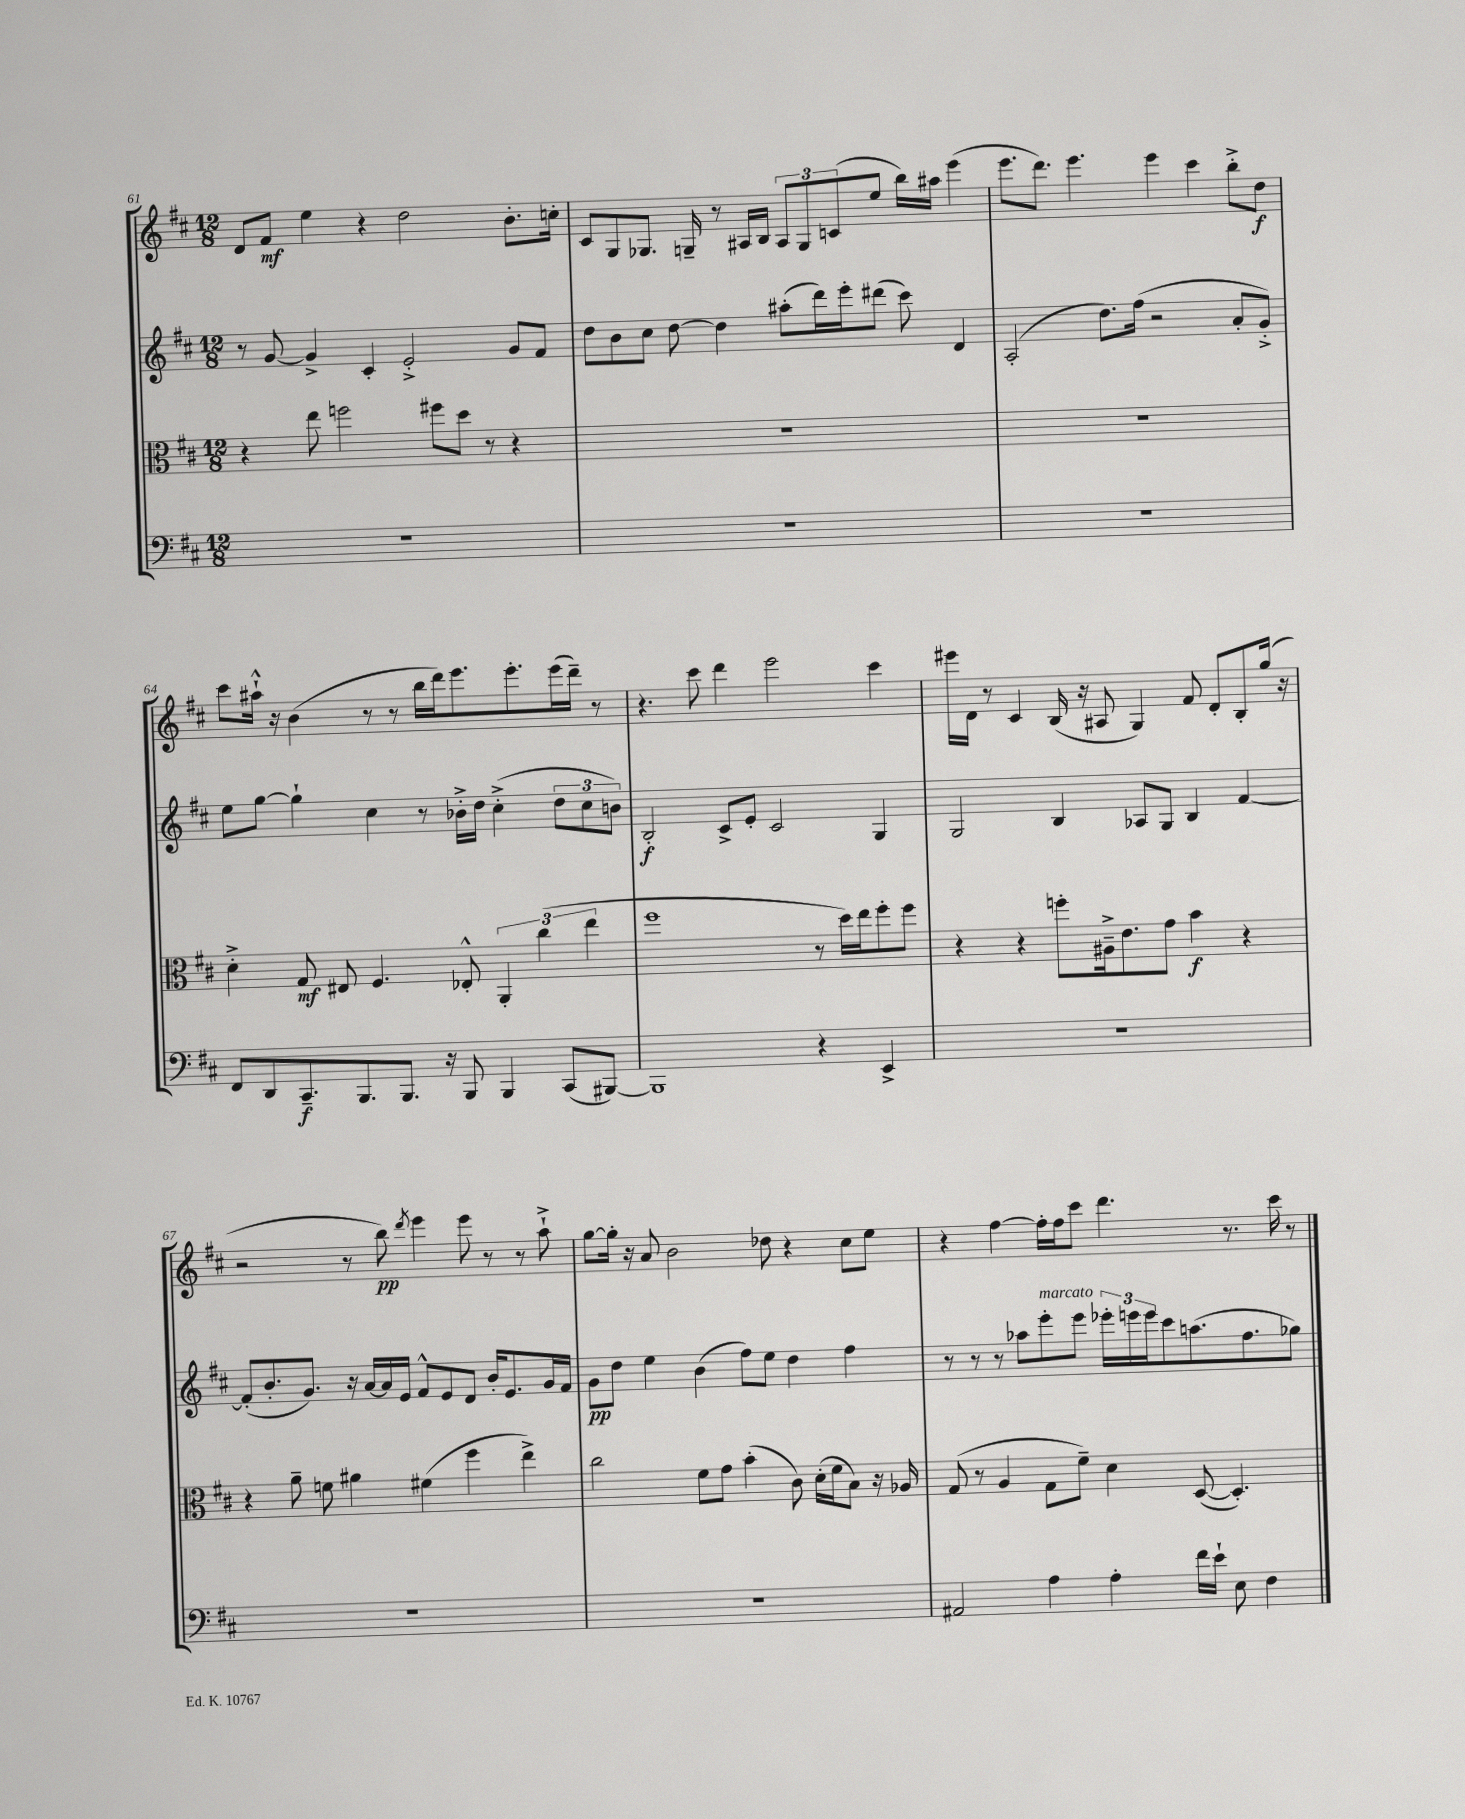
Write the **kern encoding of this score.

**kern	**dynam	**kern	**dynam	**kern	**dynam	**kern	**dynam
*part4	*part4	*part3	*part3	*part2	*part2	*part1	*part1
*staff4	*staff4	*staff3	*staff3	*staff2	*staff2	*staff1	*staff1
*clefF4	*	*clefC3	*	*clefG2	*	*clefG2	*
*k[f#c#]	*	*k[f#c#]	*	*k[f#c#]	*	*k[f#c#]	*
*M12/8	*	*M12/8	*	*M12/8	*	*M12/8	*
=61	=61	=61	=61	=61	=61	=61	=61
1.r	.	4r	.	8r	.	8d/L	.
.	.	.	.	[8g/	.	8f#/J	mf
.	.	8ee\	.	4g^/]	.	4ee\	.
.	.	2ffn\	.	.	.	.	.
.	.	.	.	4c#'/	.	4r	.
.	.	.	.	2e'^/	.	2dd\	.
.	.	8ff#X\L	.	.	.	.	.
.	.	8dd\J	.	.	.	.	.
.	.	8r	.	.	.	.	.
.	.	4r	.	8g/L	.	8.b'\L	.
.	.	.	.	8f#/J	.	.	.
.	.	.	.	.	.	16ccn'\Jk	.
=62	=62	=62	=62	=62	=62	=62	=62
1.r	.	1.r	.	8dd\L	.	8c#/L	.
.	.	.	.	8b\	.	8G/	.
.	.	.	.	8cc#\J	.	8.G-X/J	.
.	.	.	.	[8dd\	.	.	.
.	.	.	.	.	.	16Gn~/	.
.	.	.	.	4dd\]	.	8r	.
.	.	.	.	.	.	16A#X/LL	.
.	.	.	.	.	.	16B/JJ	.
.	.	.	.	(8aa#X'\L	.	12A#/L	.
.	.	.	.	.	.	12G/	.
.	.	.	.	16ddd\L)	.	.	.
.	.	.	.	.	.	(12cn/	.
.	.	.	.	16eee'\J	.	.	.
.	.	.	.	(8ddd#X\J	.	8ee/J	.
.	.	.	.	8ccc#\)	.	16bb\LL)	.
.	.	.	.	.	.	16aa#X\JJ	.
.	.	.	.	4d/	.	(4eee\	.
=63	=63	=63	=63	=63	=63	=63	=63
1.r	.	1.r	.	(2A'/	.	8.eee\L	.
.	.	.	.	.	.	8.ddd\J)	.
.	.	.	.	.	.	4.eee\	.
.	.	.	.	8.dd\L)	.	.	.
.	.	.	.	(16ff#\Jk	.	.	.
.	.	.	.	2r	.	4eee\	.
.	.	.	.	.	.	4ccc#\	.
.	.	.	.	8a'/L	.	8bb'^\L	.
.	.	.	.	8g'^/J)	.	8dd\J	f
!!LO:LB:g=z
=64	=64	=64	=64	=64	=64	=64	=64
8FF#/L	.	4d'^\	.	8ee\L	.	8ccc#\L	.
8DD/	.	.	.	[8gg\J	.	16aa#X`^^\Jk	.
.	.	.	.	.	.	16r	.
8.CC#~/	f	8G/	mf	4gg`\]	.	(4b\	.
.	.	8E#X/	.	.	.	.	.
8.BBB/	.	.	.	.	.	.	.
.	.	4.F#/	.	4cc#\	.	8r	.
8.BBB/J	.	.	.	.	.	8r	.
.	.	.	.	8r	.	16bb\LL	.
16r	.	.	.	.	.	16ddd\J)	.
8BBB/	.	8E-X'^^/	.	16b-X'^\LL	.	8.eee\	.
.	.	.	.	16dd\JJ	.	.	.
4BBB/	.	6AA'/	.	(4cc#'^\	.	.	.
.	.	.	.	.	.	8.eee'\	.
.	.	(6cc#\	.	.	.	.	.
(8CC#/L	.	.	.	12dd\L	.	(16eee\L	.
.	.	.	.	.	.	16ddd~\JJ)	.
.	.	6ee\	.	12cc#\	.	.	.
[8BBB#X/J)	.	.	.	.	.	8r	.
.	.	.	.	12bn\J)	.	.	.
=65	=65	=65	=65	=65	=65	=65	=65
1BBB#]	.	1ff#	.	2B'/	f	4.r	.
.	.	.	.	.	.	8ccc#\	.
.	.	.	.	8c#^/L	.	4ddd\	.
.	.	.	.	8e'/J	.	.	.
.	.	.	.	2c#/	.	2eee\	.
4r	.	8r	.	.	.	.	.
.	.	16dd\LL)	.	.	.	.	.
.	.	16ee\J	.	.	.	.	.
4EE^/	.	8ff#'\	.	4G/	.	4ccc#\	.
.	.	8ff#\J	.	.	.	.	.
=66	=66	=66	=66	=66	=66	=66	=66
1.r	.	4r	.	2G/	.	16eee#X\LL	.
.	.	.	.	.	.	16d\JJ	.
.	.	.	.	.	.	8r	.
.	.	4r	.	.	.	4c#/	.
.	.	8ffn'\L	.	4B/	.	(16B/	.
.	.	.	.	.	.	16r	.
.	.	16A#X~^\k	.	.	.	8A#X/	.
.	.	8.e\	.	.	.	.	.
.	.	.	.	8A-X/L	.	4G/)	.
.	.	8g\J	.	8G/J	.	.	.
.	.	4b\	f	4B/	.	8f#/	.
.	.	.	.	.	.	8d'/L	.
.	.	4r	.	[4f#/	.	8B'/	.
.	.	.	.	.	.	(16gg/Jk	.
.	.	.	.	.	.	16r	.
!!LO:LB:g=z
=67	=67	=67	=67	=67	=67	=67	=67
1.r	.	4r	.	(8f#'/L]	.	2r	.
.	.	.	.	8.b'/	.	.	.
.	.	8a~\	.	.	.	.	.
.	.	.	.	8.g/J)	.	.	.
.	.	8fn\	.	.	.	.	.
.	.	4a#X\	.	16r	.	8r	.
.	.	.	.	[16a/LL	.	.	.
.	.	.	.	16a/]	.	8bb\)	pp
.	.	.	.	16e/JJ	.	.	.
.	.	.	.	.	.	8qddd/	.
.	.	(4f#X\	.	8f#^^/L	.	4eee\	.
.	.	.	.	8e/	.	.	.
.	.	4ff#\	.	8d/J	.	8eee\	.
.	.	.	.	16b'/KL	.	8r	.
.	.	.	.	8.e/	.	.	.
.	.	4ee^\)	.	.	.	8r	.
.	.	.	.	16g/L	.	8aa`^\	.
.	.	.	.	16f#/JJ	.	.	.
=68	=68	=68	=68	=68	=68	=68	=68
1.r	.	2cc#\	.	8g\L	pp	[8gg\L	.
.	.	.	.	8dd\J	.	16gg'\Jk]	.
.	.	.	.	.	.	16r	.
.	.	.	.	4ee\	.	8a/	.
.	.	.	.	.	.	2b\	.
.	.	8f#\L	.	(4b\	.	.	.
.	.	8g\J	.	.	.	.	.
.	.	(4b'\	.	8ff#\L)	.	.	.
.	.	.	.	8ee\J	.	8dd-X\	.
.	.	8c#\)	.	4dd\	.	4r	.
.	.	(16d'\LL	.	.	.	.	.
.	.	16f#\J	.	.	.	.	.
.	.	8B\J)	.	4ff#\	.	8cc#\L	.
.	.	16r	.	.	.	8ee\J	.
.	.	16A-X/	.	.	.	.	.
=69	=69	=69	=69	=69	=69	=69	=69
2AA#X/	.	(8G/	.	8r	.	4r	.
.	.	8r	.	8r	.	.	.
.	.	4A/	.	8r	.	[4ff#\	.
.	.	.	.	8aa-X\L	.	.	.
!	!	!	!	!LO:TX:a:i:t=marcato	!	!	!
4A\	.	8G\L	.	8eee'\	.	16ff#'\LL]	.
.	.	.	.	.	.	16ff#\J	.
.	.	8f#~\J)	.	8eee\J	.	8ccc#\J	.
4A'\	.	4d\	.	24eee-X'\LL	.	4.ddd\	.
.	.	.	.	24eeen\	.	.	.
.	.	.	.	24eee\J	.	.	.
.	.	.	.	8ccc#\	.	.	.
16f#\LL	.	([8D/	.	(8.aan\	.	.	.
16e`\JJ	.	.	.	.	.	.	.
8E\	.	4.D'/])	.	.	.	8.r	.
.	.	.	.	8.ff#\	.	.	.
4F#\	.	.	.	.	.	.	.
.	.	.	.	.	.	16ccc#\	.
.	.	.	.	8gg-X\J)	.	8r	.
==	==	==	==	==	==	==	==
*-	*-	*-	*-	*-	*-	*-	*-
